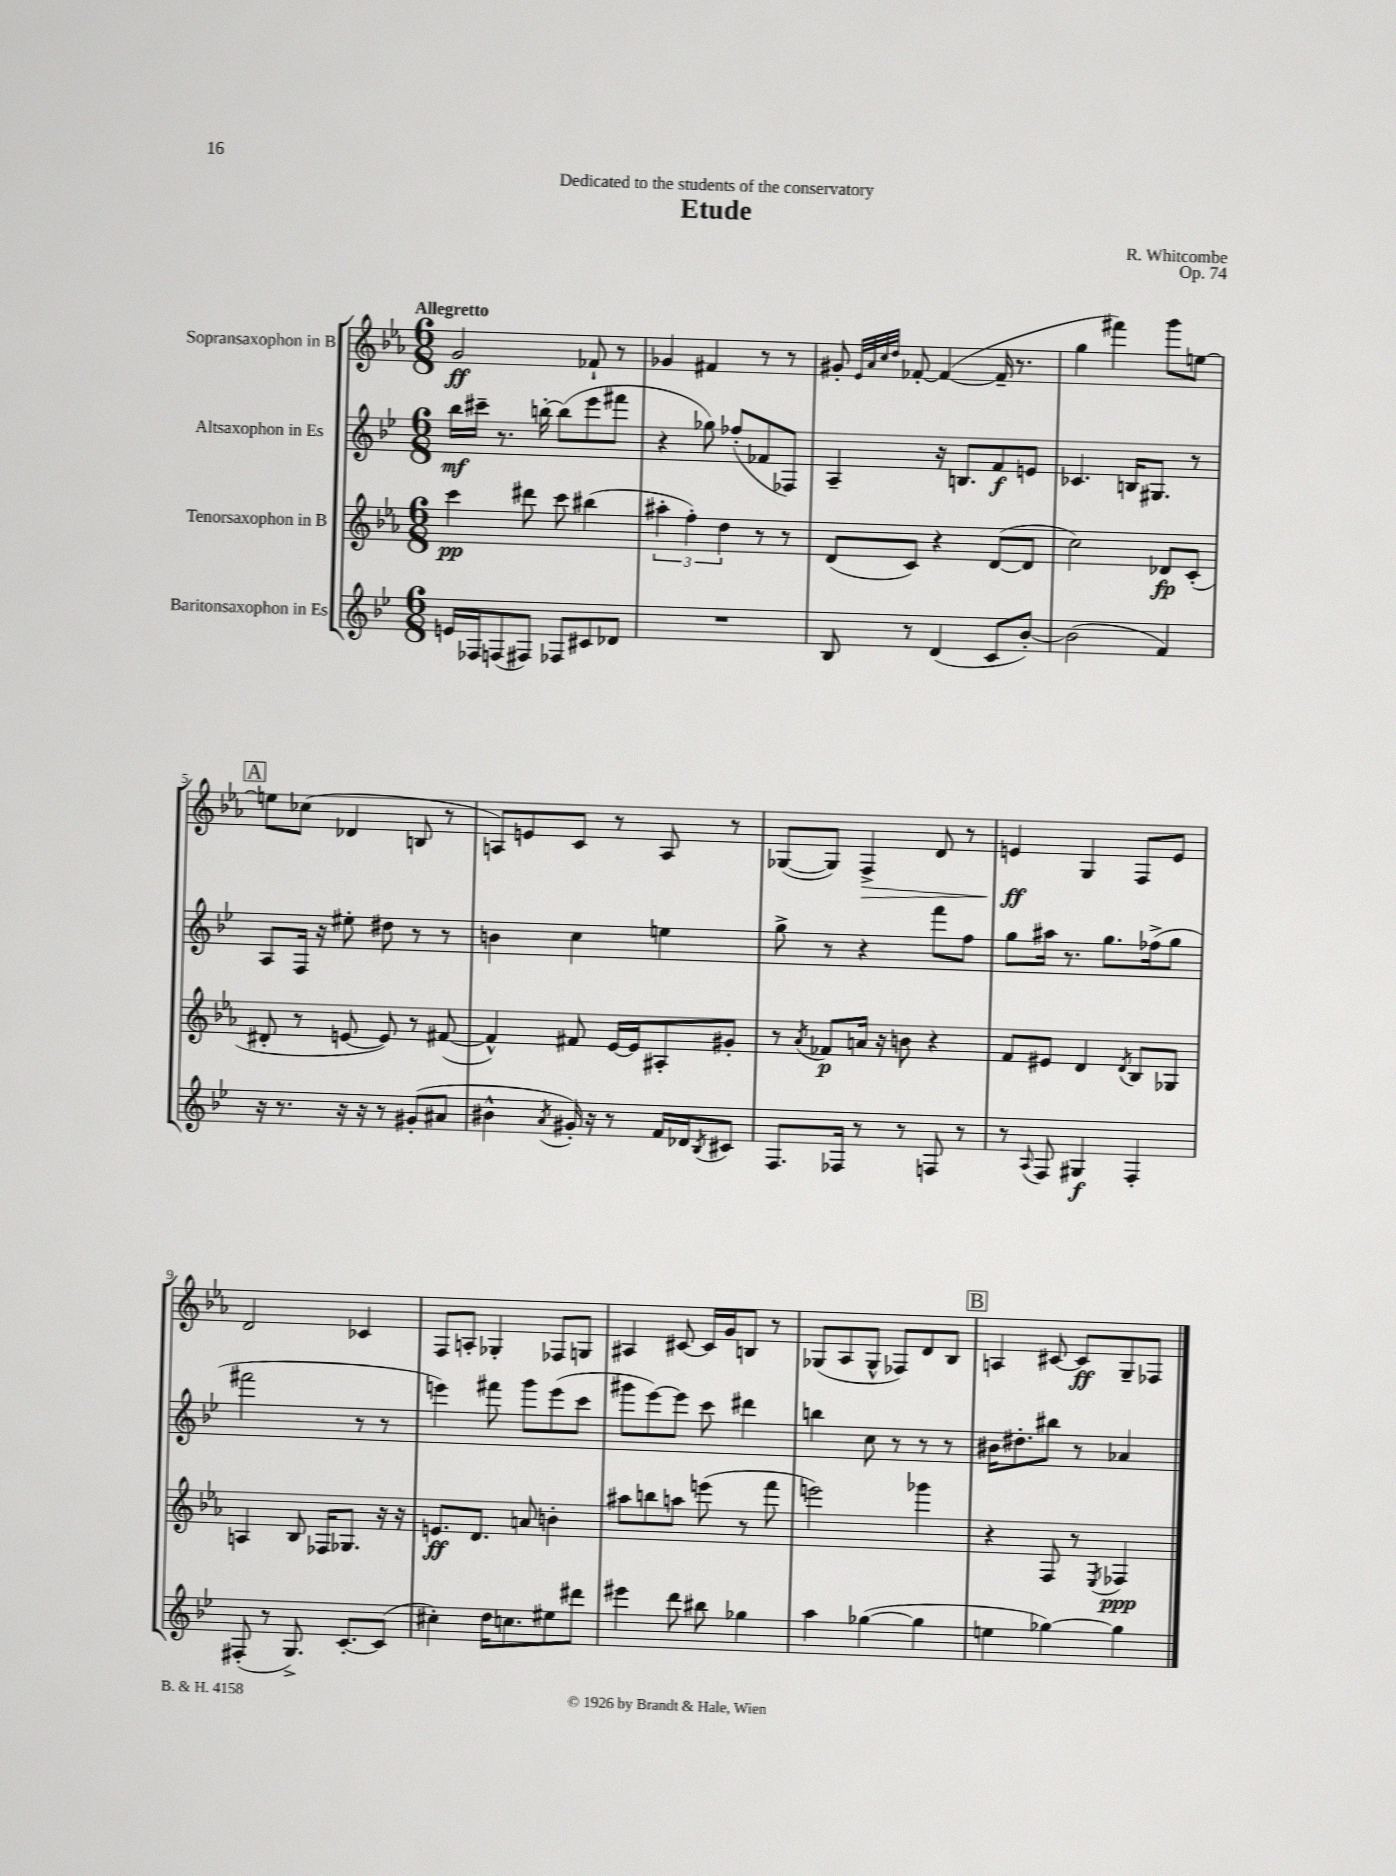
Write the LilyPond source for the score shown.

\header { title = "Etude" composer = "R. Whitcombe" dedication = "Dedicated to the students of the conservatory" opus = "Op. 74" }
<<
\new StaffGroup <<
\new Staff = "s0" \with { instrumentName = "Sopransaxophon in B" } {
    \clef treble \key ees \major \numericTimeSignature \time 6/8 \tempo "Allegretto"
    g'2\ff fes'8-! r8 |
    ges'4 fis'4 r8 r8 |
    gis'8-. \grace { ees'32 aes'32 c''32 d''32 } fes'8~-. fes'4~( fes'16-- r8. |
    g''4 fis'''4) g'''8 e''8~ |
    \mark \markup { \box "A" } e''8 ces''8( des'4 b8 r8 |
    a8) e'8 c'8 r8 a8 r8 |
    ges8~( ges8) f4->\> d'8 r8 |
    e'4\ff\! g4 f8 e'8 |
    d'2 ces'4 |
    f8 a8-. ges4-. fes8 g8 |
    ais4 cis'8~ cis'16 g'16 b8 r8 |
    ges8( aes8 ges8-^ fes8) d'8 bes8 |
    \mark \markup { \box "B" } a4 cis'8~ cis'8\ff g8-- fes8 \bar "|." |
}
\new Staff = "s1" \with { instrumentName = "Altsaxophon in Es" } {
    \clef treble \key bes \major \numericTimeSignature \time 6/8
    bes''16\mf cis'''16-- r8. b''16~-. b''8( ees'''8 fis'''8 |
    r4 ges''8) fes''8-.( fes'8 fes8) |
    a4-- r16 b8. f'8\f e'8 |
    ces'4. b16 gis8. r8 |
    \mark \markup { \box "A" } a8 f16 r16 eis''8-. dis''8 r8 r8 |
    b'4 c''4 e''4 |
    g''8-> r8 r4 f'''8 f''8 |
    g''8 ais''16 r8. g''8. fes''16->( g''8 |
    fis'''2 r8 r8 |
    e'''4) fis'''8 g'''8 e'''8( c'''8 |
    gis'''8 ees'''8~) ees'''8 c'''8 dis'''4 |
    b''4 c''8 r8 r8 r8 |
    \mark \markup { \box "B" } bis'16 dis''8.-. bis''8 r8 aes'4 \bar "|." |
}
\new Staff = "s2" \with { instrumentName = "Tenorsaxophon in B" } {
    \clef treble \key ees \major \numericTimeSignature \time 6/8
    c'''4\pp dis'''8 c'''8 bis''4( |
    \tuplet 3/2 { ais''4-. f''4-.) d''4 } r8 r8 |
    d'8( c'8) r4 d'8~( d'8 |
    c''2) des'8\fp c'8-.( |
    \mark \markup { \box "A" } dis'8-. r8 e'8~ e'8) r8 fis'8~( |
    fis'4-^) fis'8 ees'16~ ees'16 ais8-. gis'8-. |
    r8 \acciaccatura { aes'8 } fes'8\p a'16 r16 b'8 r4 |
    f'8 eis'8 d'4 \acciaccatura { d'8 } bes8 ges8 |
    a4 bes8 fes16 ges8. r16 r16 |
    e'8.\ff d'8. a'8 b'4-. |
    ais''8 b''8 a''8 e'''8( r8 f'''8 |
    e'''2) ges'''4 |
    \mark \markup { \box "B" } r4 f8 r8 \acciaccatura { ees8 } fes4\ppp \bar "|." |
}
\new Staff = "s3" \with { instrumentName = "Baritonsaxophon in Es" } {
    \clef treble \key bes \major \numericTimeSignature \time 6/8
    e'16 fes16 f8( fis8) fes8 cis'8 des'8 |
    R2. |
    bes8 r8 d'4( c'8 bes'8~-.) |
    bes'2( f'4) |
    \mark \markup { \box "A" } r16 r8. r16 r16 r8 gis'8-.( ais'8 |
    bis'4-^ \acciaccatura { a'8 } gis'16-.) r16 r8 f'16 des'16 \acciaccatura { bes8 } cis'8 |
    f8. fes16 r8 r8 f8 r8 |
    r8 \appoggiatura { a8 } f8 gis4\f f4-. |
    fis8-.( r8 g8.->) c'8.~-. c'8( |
    cis''4-.) d''16 c''8. eis''8 dis'''8 |
    eis'''4 d'''8 bis''8 ges''4 |
    a''4 ges''4~( ges''4 |
    \mark \markup { \box "B" } e''4 ges''4~) ges''4 \bar "|." |
}
>>
>>
